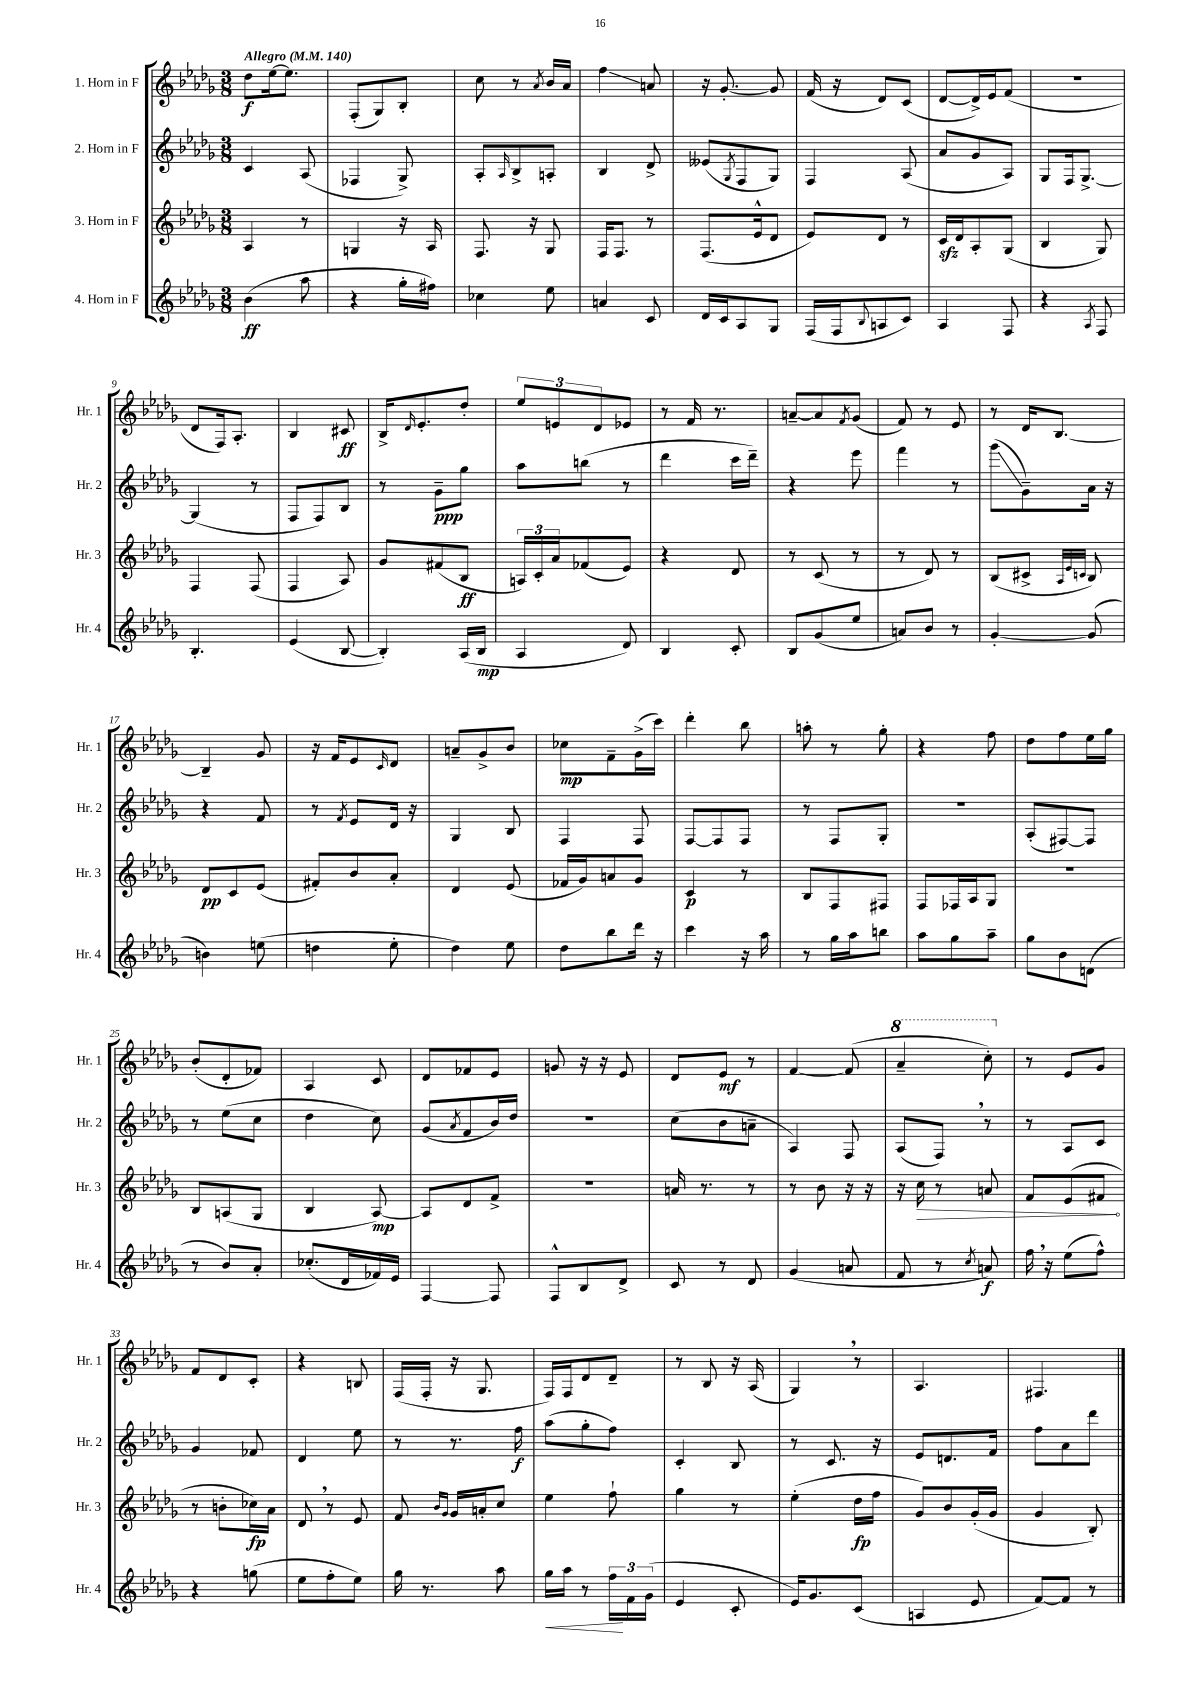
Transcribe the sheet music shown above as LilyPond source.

<<
\new StaffGroup <<
\new Staff = "s0" \with { instrumentName = "1. Horn in F" shortInstrumentName = "Hr. 1" } {
    \clef treble \key des \major \numericTimeSignature \time 3/8 \tempo "Allegro" 4 = 140
    des''8\f ees''16~ ees''8. |
    f8-.( ges8) bes8-. |
    c''8 r8 \acciaccatura { aes'8 } bes'16 aes'16 |
    f''4\glissando a'8 |
    r16 ges'8.~-. ges'8 |
    f'16( r16 des'8) c'8( |
    des'8~ des'16->) ees'16 f'8( |
    R4. |
    des'8 f16) aes8.-. |
    bes4 cis'8\ff |
    bes16-> \grace { des'16 } ees'8.-. des''8-. |
    \tuplet 3/2 { ees''8 e'8 des'8 } ees'8 |
    r8 f'16 r8. |
    a'8~-- a'8 \acciaccatura { f'8 } ges'8( |
    f'8) r8 ees'8 |
    r8 des'16 bes8.~ |
    bes4-- ges'8 |
    r16 f'16 ees'8 \grace { c'16 } des'8 |
    a'8-- ges'8-> bes'8 |
    ces''8\mp f'8-- ges'16->( c'''16) |
    des'''4-. bes''8 |
    a''8-. r8 ges''8-. |
    r4 f''8 |
    des''8 f''8 ees''16 ges''16 |
    bes'8-.( des'8-. fes'8) |
    aes4 c'8 |
    des'8 fes'8 ees'8 |
    g'8 r16 r16 ees'8 |
    des'8 ees'8\mf r8 |
    f'4~ f'8( |
    \ottava #1 aes''4-- c'''8-.) \ottava #0 |
    r8 ees'8 ges'8 |
    f'8 des'8 c'8-. |
    r4 b8 |
    f16( f16-. r16 ges8. |
    f16) f16 des'8 des'8-- |
    r8 bes8 r16 aes16( |
    ges4) \breathe r8 |
    aes4. |
    fis4. \bar "|." |
}
\new Staff = "s1" \with { instrumentName = "2. Horn in F" shortInstrumentName = "Hr. 2" } {
    \clef treble \key des \major \numericTimeSignature \time 3/8
    c'4 aes8( |
    fes4 ges8->) |
    aes8-. \grace { aes16 } bes8-> a8-. |
    bes4 des'8-> |
    eeses'8( \acciaccatura { ges8 } f8 ges8) |
    f4 aes8( |
    aes'8 ges'8 aes8) |
    ges8 f16 ges8.~-> |
    ges4( r8 |
    f8 f8) bes8 |
    r8 ges'8--\ppp ges''8 |
    aes''8 b''8( r8 |
    des'''4 c'''16 des'''16--) |
    r4 ees'''8 |
    f'''4 r8 |
    ges'''8\glissando( ges'8--) aes'16 r16 |
    r4 f'8 |
    r8 \acciaccatura { f'8 } ees'8 des'16 r16 |
    ges4 bes8 |
    f4 f8 |
    f8~ f8 f8 |
    r8 f8 ges8-. |
    R4. |
    aes8-.( fis8~) fis8 |
    r8 ees''8( c''8 |
    des''4 c''8) |
    ges'8( \acciaccatura { aes'8 } f'8 bes'16) des''16 |
    R4. |
    c''8( bes'8 a'8-- |
    aes4) f8 |
    aes8( f8) \breathe r8 |
    r8 aes8 c'8 |
    ges'4 fes'8 |
    des'4 ees''8 |
    r8 r8. f''16\f |
    aes''8( ges''8-. f''8) |
    c'4-. bes8 |
    r8 c'8. r16 |
    ees'8 d'8. f'16 |
    f''8 aes'8 des'''8 \bar "|." |
}
\new Staff = "s2" \with { instrumentName = "3. Horn in F" shortInstrumentName = "Hr. 3" } {
    \clef treble \key des \major \numericTimeSignature \time 3/8
    aes4 r8 |
    g4 r16 aes16 |
    f8. r16 ges8 |
    f16 f8. r8 |
    f8.( ees'16-^ des'8 |
    ees'8) des'8 r8 |
    c'16\sfz des'16 aes8-. ges8( |
    bes4 ges8) |
    f4 f8( |
    f4 aes8) |
    ges'8 fis'8( bes8\ff |
    \tuplet 3/2 { a16) c'16-. aes'16 } fes'8( ees'8) |
    r4 des'8 |
    r8 c'8( r8 |
    r8 des'8) r8 |
    bes8( cis'8-> \grace { aes32 ees'32 c'32 } bes8) |
    des'8\pp c'8 ees'8( |
    fis'8-.) bes'8 aes'8-. |
    des'4 ees'8( |
    fes'16 ges'16) a'8 ges'8 |
    c'4\p r8 |
    bes8 f8 fis8 |
    f8 fes16 aes16 ges8 |
    R4. |
    bes8 a8( ges8 |
    bes4 aes8~\mp) |
    aes8 des'8 f'8-> |
    R4. |
    a'16 r8. r8 |
    r8 bes'8 r16 r16 |
    r16 \once \override Hairpin.circled-tip = ##t c''16\> r8 a'8 |
    f'8 ees'8( fis'8\! |
    r8 b'8-. ces''16\fp) aes'16 |
    des'8 \breathe r8 ees'8 |
    f'8 \grace { bes'16 ges'16 } ges'16 a'16-. c''8 |
    ees''4 f''8-! |
    ges''4 r8 |
    ees''4-.( des''16\fp f''16 |
    ges'8) bes'8 ges'16-.( ges'16 |
    ges'4 bes8-.) \bar "|." |
}
\new Staff = "s3" \with { instrumentName = "4. Horn in F" shortInstrumentName = "Hr. 4" } {
    \clef treble \key des \major \numericTimeSignature \time 3/8
    bes'4\ff( aes''8 |
    r4 ges''16-. fis''16) |
    ces''4 ees''8 |
    a'4 c'8 |
    des'16 c'16 aes8 ges8 |
    f16( f16 \appoggiatura { bes8 } a8 c'8) |
    aes4 f8 |
    r4 \acciaccatura { aes8 } f8 |
    bes4.-. |
    ees'4( bes8~ |
    bes4-.) aes16( bes16\mp |
    aes4 des'8) |
    bes4 c'8-. |
    bes8 ges'8( ees''8 |
    a'8) bes'8 r8 |
    ges'4~-. ges'8( |
    b'4) e''8( |
    d''4 ees''8-. |
    des''4) ees''8 |
    des''8 bes''8 des'''16 r16 |
    c'''4 r16 aes''16 |
    r8 ges''16 aes''16 b''8 |
    aes''8 ges''8 aes''8-- |
    ges''8 bes'8 d'8( |
    r8 bes'8) aes'8-. |
    ces''8.-.( des'16 fes'16) ees'16 |
    f4~ f8 |
    f8-^ bes8 des'8-> |
    c'8 r8 des'8 |
    ges'4( a'8 |
    f'8 r8 \acciaccatura { c''8 } a'8\f) |
    f''16 \breathe r16 ees''8( f''8-^) |
    r4 g''8( |
    ees''8 f''8-. ees''8) |
    ges''16 r8. aes''8 |
    ges''16\< aes''16 r8 \tuplet 3/2 { f''16\! f'16 ges'16( } |
    ees'4 c'8-. |
    ees'16) ges'8. c'8( |
    a4 ees'8 |
    f'8~) f'8 r8 \bar "|." |
}
>>
>>
